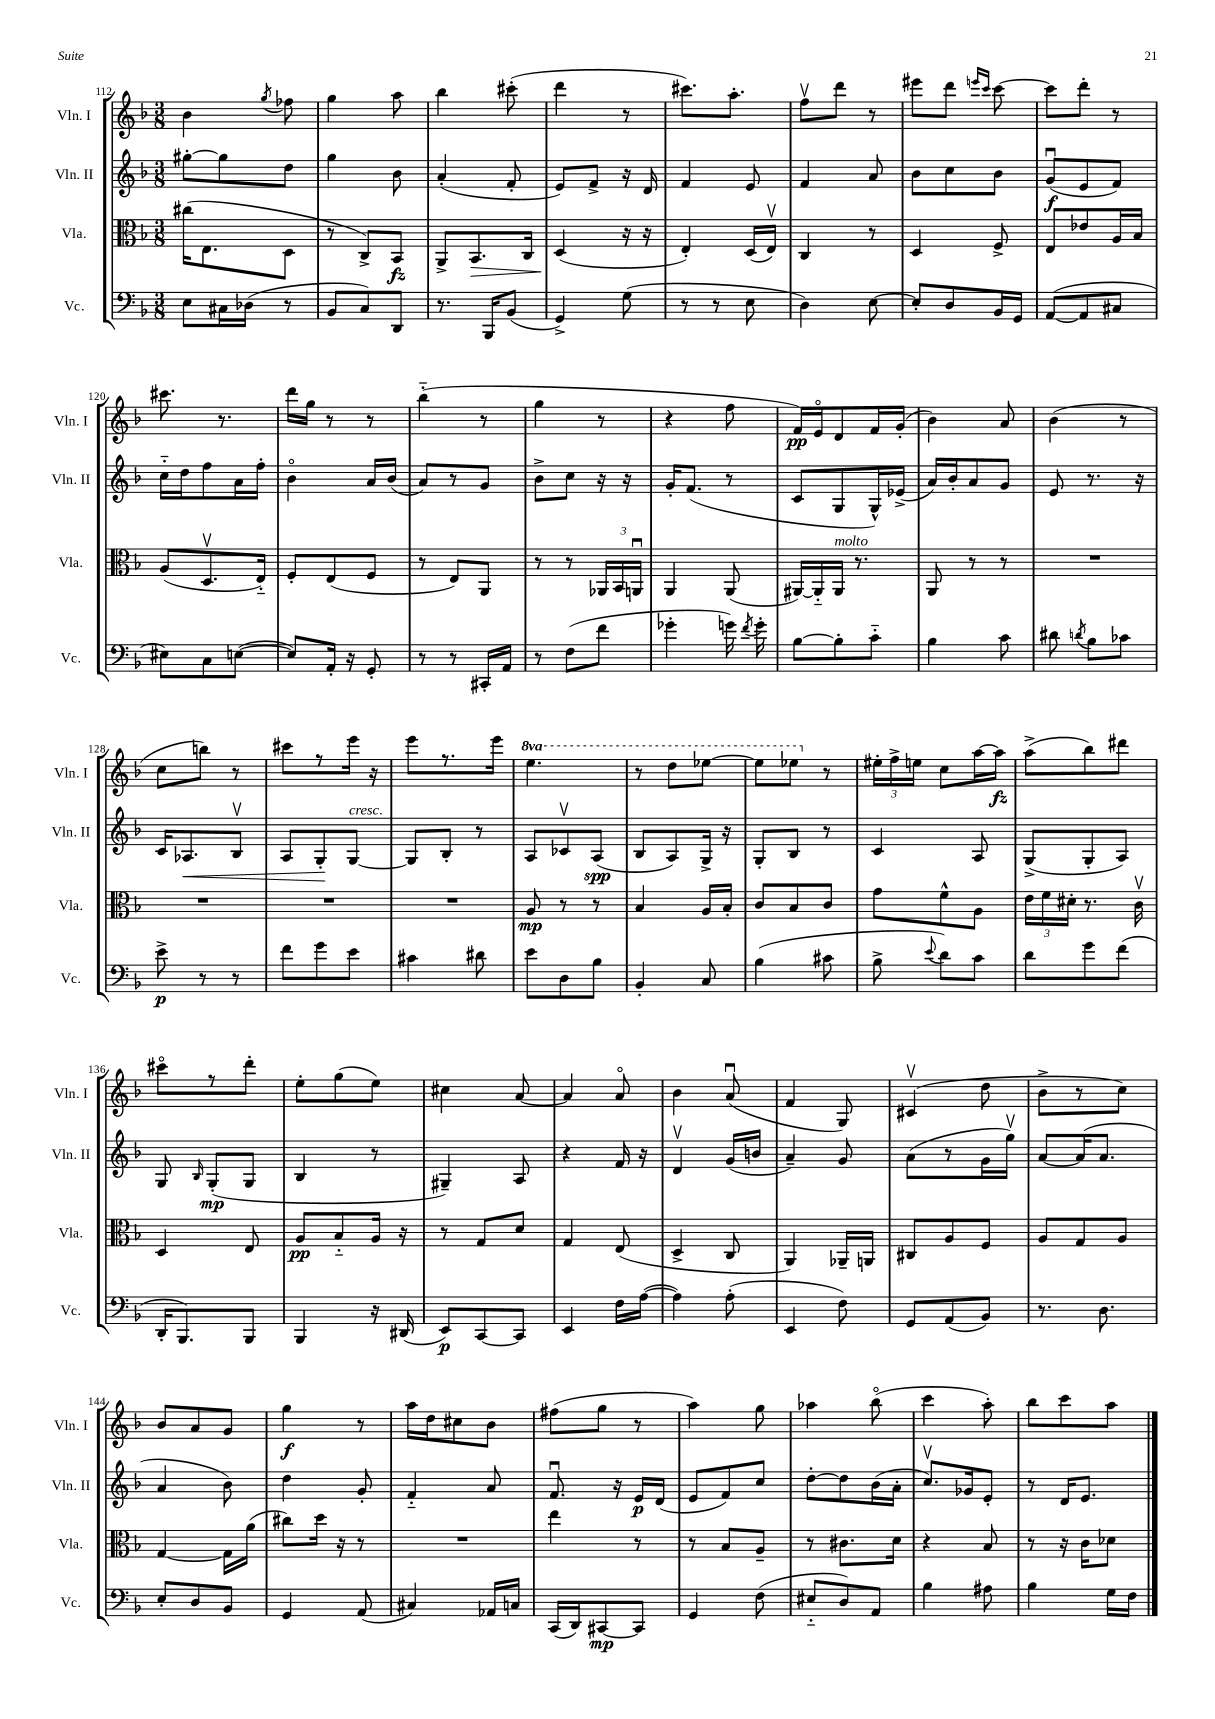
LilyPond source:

<<
\new StaffGroup <<
\new Staff = "s0" \with { instrumentName = "Vln. I" shortInstrumentName = "Vln. I" } {
    \clef treble \key f \major \numericTimeSignature \time 3/8 \set Staff.ottavationMarkups = #ottavation-simple-ordinals
    \autoBeamOff bes'4 \acciaccatura { g''8 } fes''8 |
    g''4 a''8 |
    bes''4 cis'''8-.( |
    d'''4 r8 |
    cis'''8.[) a''8.]-. |
    f''8[\upbow d'''8] r8 |
    eis'''8[ d'''8] \grace { e'''16[ c'''16] } c'''8~ |
    c'''8[ d'''8]-. r8 |
    cis'''8. r8. |
    d'''16[ g''16] r8 r8 |
    bes''4-_( r8 |
    g''4 r8 |
    r4 f''8 |
    f'16[\pp) e'16\flageolet d'8 f'16 g'16]-.( |
    bes'4) a'8 |
    bes'4( r8 |
    c''8[ b''8]) r8 |
    cis'''8[ r8 e'''16] r16 |
    e'''8[ r8. e'''16] |
    \ottava #1 e'''4. |
    r8 d'''8[ ees'''8]~ |
    ees'''8[ ees'''8] \ottava #0 r8 |
    \tuplet 3/2 { eis''16[-. f''16-> e''16] } c''8[ a''16~ a''16]\fz |
    a''8[->( bes''8) dis'''8] |
    cis'''8[\flageolet r8 d'''8]-. |
    e''8[-. g''8( e''8]) |
    cis''4 a'8~ |
    a'4 a'8\flageolet |
    bes'4 a'8\downbow( |
    f'4 g8) |
    cis'4\upbow( d''8 |
    bes'8[-> r8 c''8]) |
    bes'8[ a'8 g'8] |
    g''4\f r8 |
    a''16[ d''16 cis''8 bes'8] |
    fis''8[( g''8] r8 |
    a''4) g''8 |
    aes''4 bes''8\flageolet( |
    c'''4 a''8-.) |
    bes''8[ c'''8 a''8] \bar "|." |
}
\new Staff = "s1" \with { instrumentName = "Vln. II" shortInstrumentName = "Vln. II" } {
    \clef treble \key f \major \numericTimeSignature \time 3/8
    \autoBeamOff gis''8[~-. gis''8 d''8] |
    g''4 bes'8 |
    a'4-.( f'8-. |
    e'8[) f'8]-> r16 d'16 |
    f'4 e'8 |
    f'4 a'8 |
    bes'8[ c''8 bes'8] |
    g'8[\downbow\f( e'8 f'8]) |
    c''16[-_ d''16 f''8 a'16 f''16]-. |
    bes'4\flageolet a'16[ bes'16]( |
    a'8[) r8 g'8] |
    bes'8[-> c''8] r16 r16 |
    g'16[-. f'8.]( r8 |
    c'8[ g8 g16-^) ees'16]->( |
    a'16[) bes'16-. a'8 g'8] |
    e'8 r8. r16 |
    c'16[ aes8.\< bes8]\upbow |
    a8[ g8-.\! g8]~^\markup { \italic "cresc." } |
    g8[ bes8]-. r8 |
    a8[ ces'8\upbow a8]\spp( |
    bes8[ a8) g16]-> r16 |
    g8[-. bes8] r8 |
    c'4 a8 |
    g8[->( g8-. a8]) |
    g8 \grace { bes16 } g8[-.\mp( g8] |
    bes4 r8 |
    gis4--) a8 |
    r4 f'16 r16 |
    d'4\upbow g'16[( b'16] |
    a'4--) g'8 |
    a'8[( r8 g'16 g''16]\upbow) |
    a'8[~ a'16( a'8.] |
    a'4 bes'8) |
    d''4 g'8-. |
    f'4-_ a'8 |
    f'8.\downbow r16 e'16[\p d'16]( |
    e'8[ f'8) c''8] |
    d''8[~-. d''8 bes'16( a'16]-. |
    c''8.[\upbow) ges'16 e'8]-. |
    r8 d'16[ e'8.] \bar "|." |
}
\new Staff = "s2" \with { instrumentName = "Vla." shortInstrumentName = "Vla." } {
    \clef alto \key f \major \numericTimeSignature \time 3/8
    \autoBeamOff cis''16[( e8. d8] |
    r8 c8[->) bes,8]\fz |
    a,8[-> bes,8.\> c16] |
    d4\!( r16 r16 |
    e4-.) d16[( e16]\upbow) |
    c4 r8 |
    d4 f8-> |
    e8[ ees'8 a16 bes16] |
    a8[( d8.\upbow e16]-_) |
    f8[-. e8( f8] |
    r8 e8[) a,8] |
    r8 r8 \tuplet 3/2 { aes,16[ bes,16 a,16]\downbow } |
    a,4 a,8( |
    ais,16[~) ais,16-_ ais,16]^\markup { \italic "molto" } r8. |
    a,8 r8 r8 |
    R4. |
    R4. |
    R4. |
    R4. |
    a8\mp r8 r8 |
    bes4 a16[ bes16]-. |
    c'8[ bes8 c'8] |
    g'8[ f'8-^ a8] |
    \tuplet 3/2 { e'16[ f'16 dis'16]-. } r8. c'16\upbow |
    d4 e8 |
    a8[\pp bes8-_ a16] r16 |
    r8 g8[ d'8] |
    g4 e8( |
    d4-> c8 |
    a,4) aes,16[-- a,16] |
    cis8[ a8 f8] |
    a8[ g8 a8] |
    g4~ g16[ a'16]( |
    cis''8[) d''16] r16 r8 |
    R4. |
    e''4 r8 |
    r8 bes8[ a8]-- |
    r8 cis'8.[ d'16] |
    r4 bes8 |
    r8 r16 c'16[ des'8] \bar "|." |
}
\new Staff = "s3" \with { instrumentName = "Vc." shortInstrumentName = "Vc." } {
    \clef bass \key f \major \numericTimeSignature \time 3/8
    \autoBeamOff e8[ cis16 des16]( r8 |
    bes,8[ c8) d,8] |
    r8. bes,,16[ bes,8]( |
    g,4->) g8( |
    r8 r8 e8 |
    d4) e8~ |
    e8[-. d8 bes,16 g,16] |
    a,8[~( a,8 cis8] |
    eis8[) c8 e8]~( |
    e8[) a,16]-. r16 g,8-. |
    r8 r8 cis,16[-. a,16] |
    r8 f8[( f'8] |
    ges'4-. g'16) \acciaccatura { f'8 } g'16-. |
    bes8[~ bes8-. c'8]-_ |
    bes4 c'8 |
    dis'8 \acciaccatura { d'8 } bes8[ ces'8] |
    e'8->\p r8 r8 |
    f'8[ g'8 e'8] |
    cis'4 dis'8 |
    e'8[ d8 bes8] |
    bes,4-. c8 |
    bes4( cis'8 |
    bes8-> \appoggiatura { e'8 } d'8[) c'8] |
    d'8[ g'8 f'8]( |
    d,16[-. bes,,8.) bes,,8] |
    bes,,4 r16 dis,16( |
    e,8[\p) c,8~ c,8] |
    e,4 f16[ a16]~( |
    a4) a8-.( |
    e,4 f8) |
    g,8[ a,8( bes,8]) |
    r8. d8. |
    e8[-. d8 bes,8] |
    g,4 a,8( |
    cis4) aes,16[ c16] |
    c,16[( d,16) cis,8~\mp cis,8] |
    g,4 f8( |
    eis8[-_ d8) a,8] |
    bes4 ais8 |
    bes4 g16[ f16] \bar "|." |
}
>>
>>
\layout { \context { \Score currentBarNumber = #112 } }
